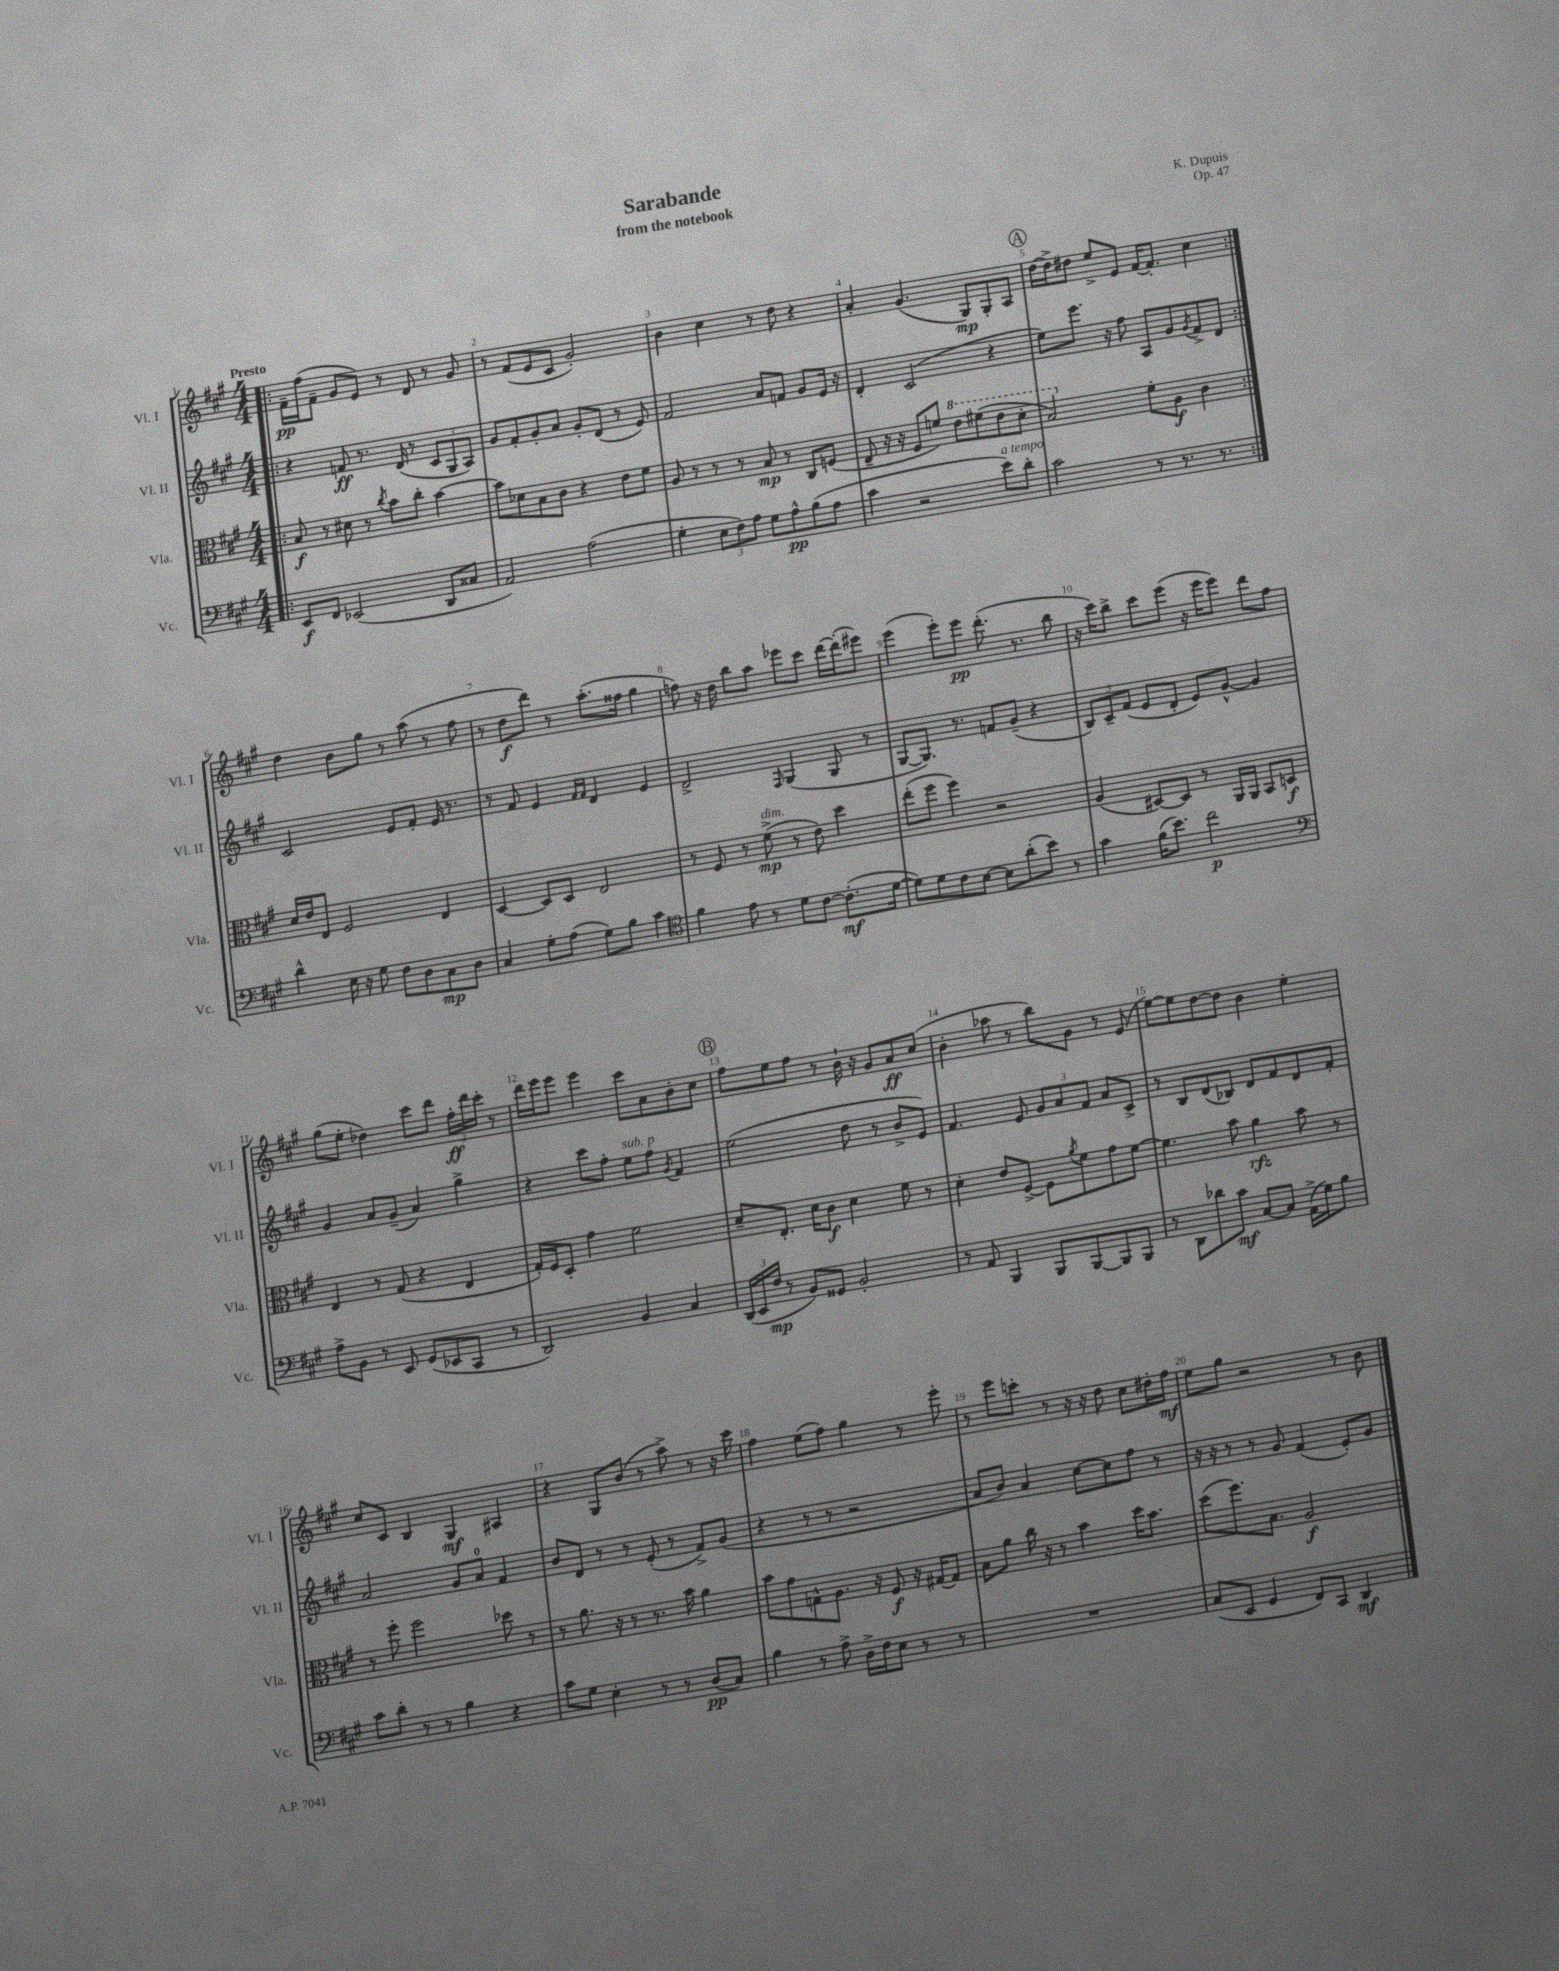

**kern	**dynam	**kern	**dynam	**kern	**dynam	**kern	**dynam
*part4	*part4	*part3	*part3	*part2	*part2	*part1	*part1
*staff4	*staff4	*staff3	*staff3	*staff2	*staff2	*staff1	*staff1
*I"Vc.	*	*I"Vla.	*	*I"Vl. II	*	*I"Vl. I	*
*I'Vc.	*	*I'Vla.	*	*I'Vl. II	*	*I'Vl. I	*
*clefF4	*	*clefC3	*	*clefG2	*	*clefG2	*
*k[f#c#g#]	*	*k[f#c#g#]	*	*k[f#c#g#]	*	*k[f#c#g#]	*
*M4/4	*	*M4/4	*	*M4/4	*	*M4/4	*
=1!|:	=1!|:	=1!|:	=1!|:	=1!|:	=1!|:	=1!|:	=1!|:
!	!	!	!	!	!	!LO:TX:a:B:t=Presto	!
8EE/L	f	8B/	f	4r	.	16f#~\LL	pp
.	.	.	.	.	.	(16ff#\J	.
8FF#/J	.	8r	.	.	.	8f#~\J	.
(2EE-X/	.	8d#X\	.	8fn/	ff	8g#/L	.
.	.	8r	.	8.r	.	8e/J)	.
.	.	8qcc#/	.	.	.	.	.
.	.	8b\L	.	.	.	8r	.
.	.	.	.	(16d/	.	.	.
.	.	8cc#'\J	.	8r	.	8d/	.
8DD/L	.	[4b\	.	12c#/L	.	8r	.
.	.	.	.	12G#/	.	.	.
8C##X/J	.	.	.	.	.	8g#/	.
.	.	.	.	12A/J)	.	.	.
=2	=2	=2	=2	=2	=2	=2	=2
2AA/)	.	8b\L]	.	8g#/L	.	8r	.
.	.	8d-X\	.	8f#'/	.	(8f#/L	.
.	.	8B\	.	8g#'/	.	8e/	.
.	.	8c#\J	.	8a/J	.	8c#/J	.
(2A\	.	4r	.	8g#'/L	.	2g#'/)	.
.	.	.	.	(8d/J	.	.	.
.	.	8e\L	.	8r	.	.	.
.	.	8f#\J	.	8e/)	.	.	.
=3	=3	=3	=3	=3	=3	=3	=3
4G#'\	.	8A/	.	2f#/	.	4b\	.
.	.	8r	.	.	.	.	.
12E\L	.	8r	.	.	.	4cc#\	.
12F#\)	.	.	.	.	.	.	.
.	.	8r	.	.	.	.	.
12A\J	.	.	.	.	.	.	.
8G#\L	.	8B/	mp	8a/L	.	8r	.
8A^^\	pp	8r	.	8fn/J	.	8dd\	.
(8B\	.	8C#/L	.	8g#/L	.	4r	.
8A\J	.	(8Fn/J	.	16e/Jk	.	.	.
.	.	.	.	16r	.	.	.
=4	=4	=4	=4	=4	=4	=4	=4
4c#\	.	8E~/	.	4d'/	.	4a'/	.
.	.	16r	.	.	.	.	.
.	.	16r	.	.	.	.	.
2r	.	8F#/L	.	(2c#/	.	(4.g#/	.
.	.	8fn/J)	.	.	.	.	.
*	*	*8va	*	*	*	*	*
.	.	8ee\L	.	.	.	.	.
.	.	(8ff#X\	.	.	.	8G#/L)	mp
!LO:TX:a:i:t=a tempo	!	!	!	!	!	!	!
8e\L)	.	8ee\	.	4r	.	8G#'/	.
8d'\J	.	8dd'\J	.	.	.	8A/J	.
!!LO:REH:place=s1:t=A
=5	=5	=5	=5	=5	=5	=5	=5
2c#\	.	2b/)	.	8ee\L)	.	[16dd\LL	.
.	.	.	.	.	.	16dd^\J]	.
.	.	.	.	8.eee\J	.	8dd#X\J	.
.	.	.	.	.	.	8ee^/L	.
.	.	.	.	16r	.	.	.
.	.	.	.	8ff#\	.	8e/J	.
*	*	*X8va	*	*	*	*	*
8r	.	8f#'\L	.	8A/L	.	[16f#/KL	.
.	.	.	.	.	.	8.f#'/J]	.
8.r	.	8A\J	f	8g#/	.	.	.
.	.	.	.	8qg#/	.	.	.
.	.	4c#\	.	8f#^/	.	4cc#\	.
8.r	.	.	.	.	.	.	.
.	.	.	.	8d/J	.	.	.
!!LO:LB:g=z
=6:|!	=6:|!	=6:|!	=6:|!	=6:|!	=6:|!	=6:|!	=6:|!
4d^^\	.	16d/LL	.	2c#/	.	4dd\	.
.	.	16e/J	.	.	.	.	.
.	.	8E/J	.	.	.	.	.
16E\	.	2F#/	.	.	.	8b\L	.
16r	.	.	.	.	.	.	.
8G#\	.	.	.	.	.	8gg#\J	.
8F#\L	.	.	.	8e/L	.	8r	.
8D\	.	.	.	8f#'/J	.	(8aa\	.
8C#\	mp	4E/	.	16e/	.	8r	.
.	.	.	.	8.r	.	.	.
8D\J	.	.	.	.	.	8ff#\	.
=7	=7	=7	=7	=7	=7	=7	=7
4C#/	.	[4D/	.	8r	.	8r	.
.	.	.	.	8f#/	.	8dd\L	f
8G#'\L	.	8D/L]	.	4e/	.	8ddd\J)	.
(8A\J	.	8D/J	.	.	.	8r	.
.	.	.	.	16qqf#/LL	.	.	.
.	.	.	.	16qqf#/JJ	.	.	.
8G#\L)	.	2E/	.	4d/	.	(8.aa'\L	.
8B\J	.	.	.	.	.	.	.
.	.	.	.	.	.	16ff##X\Jk	.
4c#\	.	.	.	4e/	.	4gg#\	.
=8	=8	=8	=8	=8	=8	=8	=8
*clefC4	*	*	*	*	*	*	*
4f#\	.	8r	.	2d^/	.	8ffn\)	.
.	.	8F#/	.	.	.	16r	.
.	.	.	.	.	.	16dd\	.
8e\	.	8r	.	.	.	8bb\L	.
!	!	!LO:TX:a:i:t=dim.	!	!	!	!	!
8r	.	(8f#^\	mp	.	.	8aa\J	.
.	.	.	.	16qqF#/	.	.	.
8d\L	.	8r	.	(4G#/	.	8eee-X\L	.
[8c#\J	.	8e\)	.	.	.	8ccc#\J	.
(8.c#'\L]	mf	4dd\	.	8G#/	.	[16ddd\LL	.
.	.	.	.	.	.	(16ddd'\J]	.
.	.	.	.	8r	.	8eee#X\J)	.
[16d\Jk	.	.	.	.	.	.	.
=9	=9	=9	=9	=9	=9	=9	=9
8d\L])	.	(8ee'\L	.	[8G#/L	.	(4eee\	.
8d\	.	8ff#\J	.	8.G#/J])	.	.	.
8c#\	.	4ff#\)	.	.	.	8eee'\L)	.
.	.	.	.	8.r	.	.	.
[8B\J	.	.	.	.	.	8eee\J	pp
8B\L]	.	2r	.	8fn/L	.	(8.ddd'\	.
(8a'\	.	.	.	(8g#~/J	.	.	.
.	.	.	.	.	.	8.r	.
8b\J)	.	.	.	4r	.	.	.
8r	.	.	.	.	.	8bb\	.
=10	=10	=10	=10	=10	=10	=10	=10
4g#\	.	(4A/	.	12B/L)	.	16r	.
.	.	.	.	.	.	16ccc#\KL)	.
.	.	.	.	12c#~/	.	.	.
.	.	.	.	.	.	8bb^\J	.
.	.	.	.	(12f#/J	.	.	.
(16f#\KL	.	[8D#X/L)	.	8e/L	.	8ccc#\L	.
8.b\J)	.	.	.	.	.	.	.
.	.	8D#/J]	.	8d'/J	.	(8eee\J	.
2cc#\	p	8r	.	8e/L)	.	16r	.
.	.	.	.	.	.	16eee\KL	.
.	.	16AA/LL	.	[8g#^^/J	.	8eee\J)	.
.	.	16AA/JJ	.	.	.	.	.
.	.	8BB/L	.	4g#/]	.	8ddd\L	.
.	.	8Dn/J	f	.	.	8ff#\J	.
!!LO:LB:g=z
=11	=11	=11	=11	=11	=11	=11	=11
*clefF4	*	*	*	*	*	*	*
8A^\L	.	4E/	.	4g#/	.	(8gg#\L	.
8BB\J	.	.	.	.	.	8ee'\J	.
8r	.	8r	.	8a/L	.	4dd-X\)	.
8EE/	.	(8G#/	.	(8g#~/J	.	.	.
(8GG#/L	.	4r	.	4a/)	.	8ccc#\L	.
8EE-X/	.	.	.	.	.	8ddd\J	.
8CC#/J	.	4E/	.	4gg#^\	.	24ff#'\LL	ff
.	.	.	.	.	.	24ddd\	.
.	.	.	.	.	.	24ccc#'\JJ	.
8r	.	.	.	.	.	8r	.
=12	=12	=12	=12	=12	=12	=12	=12
2DD/)	.	16G#'/LL)	.	4r	.	16ddd\LL	.
.	.	16F#/J	.	.	.	16eee\J	.
.	.	8D'/J	.	.	.	8eee\J	.
.	.	4g#\	.	8ccc#\L	.	4eee\	.
.	.	.	.	8ff#'\J	.	.	.
!	!	!	!	!LO:TX:a:i:t=sub. p	!	!	!
4BB/	.	2f#\	.	8ee\L	.	8ccc#\L	.
.	.	.	.	8ff#\J	.	8a\	.
.	.	.	.	8qg#/	.	.	.
4C#/	.	.	.	4f#/	.	8b'\	.
.	.	.	.	.	.	8cc#\J	.
!!LO:REH:place=s1:t=B
=13	=13	=13	=13	=13	=13	=13	=13
(24DD/LL	.	8d~/L	.	(2ee\	.	8ff#\L	.
24EE/	.	.	.	.	.	.	.
24F#/JJ	mp	.	.	.	.	.	.
8r	.	8.E'/J	.	.	.	8ee\	.
8BB/L)	.	.	.	.	.	8ff#\J	.
.	.	16d\KL	.	.	.	.	.
8GG##X/J	.	8c#\J	f	.	.	8r	.
2BB'/	.	4d\	.	8dd\	.	16b`\	.
.	.	.	.	.	.	16r	.
.	.	.	.	8r	.	8g#/L	.
.	.	8f#\	.	8b^/L	.	8a/	ff
.	.	8r	.	8e/J)	.	(8cc#/J	.
=14	=14	=14	=14	=14	=14	=14	=14
8r	.	4d'\	.	4.f#/	.	4b'\	.
8AA/	.	.	.	.	.	.	.
4BBB/	.	8e/L	.	.	.	8aa-X\	.
.	.	[8F#^/J	.	8e/	.	8r	.
8BBB/L	.	8F#\L]	.	12g#/L	.	8bb\L)	.
.	.	.	.	12a/	.	.	.
.	.	8qa/	.	.	.	.	.
[8BBB/	.	8f#\	.	.	.	8g#\J	.
.	.	.	.	12f#/J	.	.	.
8BBB/]	.	8g#\	.	8a/L	.	8r	.
8BBB/J	.	[8f#\J	.	8c#^/J	.	(8e/	.
=15	=15	=15	=15	=15	=15	=15	=15
8r	.	4.f#\]	.	8r	.	[8ee\L)	.
8DD\L	.	.	.	8B/L	.	8ee\]	.
8d-X\	.	.	.	(8d/	.	[8dd\	.
8c#\J	mf	8b\	.	8B-X/J)	.	8dd\J]	.
[8C#/L	.	4a\	rfz	8d/L	.	4b\	.
8C#/J]	.	.	.	8f#/	.	.	.
(16AA^\LL	.	8b\	.	8d/	.	4ee'\	.
16G#\J)	.	.	.	.	.	.	.
8B\J	.	8r	.	8f#'/J	.	.	.
!!LO:LB:g=z
=16	=16	=16	=16	=16	=16	=16	=16
8c#\L	.	8r	.	2a/	.	8cc#/L	.
8d'\J	.	8ff#'\	.	.	.	8c#/J	.
8r	.	2ff#\	.	.	.	4B/	.
8r	.	.	.	.	.	.	.
4B\	.	.	.	8g#/L	.	4G#/	mf
.	.	.	.	8a/J	.	.	.
4r	.	8dd-X\	.	4f#/	.	4A#X/	.
.	.	8r	.	.	.	.	.
=17	=17	=17	=17	=17	=17	=17	=17
8c#\L	.	8r	.	8b/L	.	4r	.
8G#\J	.	8.a\	.	8d/J	.	.	.
4E'\	.	.	.	8r	.	8G#/L	.
.	.	16r	.	.	.	.	.
.	.	8r	.	8r	.	(8b/J	.
8r	.	8.r	.	(8e'/	.	8r	.
8r	.	.	.	8r	.	8aa^\)	.
.	.	16b\	.	.	.	.	.
(8D/L	pp	4a\	.	8f#^/L)	.	8r	.
8C#/J)	.	.	.	(8g#/J	.	16r	.
.	.	.	.	.	.	16ccc#\	.
=18	=18	=18	=18	=18	=18	=18	=18
4B\	.	8b\L	.	4r	.	4ff#\	.
.	.	8g#\	.	.	.	.	.
8r	.	8Gn^^\	.	8r	.	(8ee\L	.
8A^\	.	8.A\J	.	8r	.	8ff#\J)	.
16D^\LL	.	.	.	2r	.	4gg#\	.
16F#\J	.	16r	.	.	.	.	.
8E\J	.	8F#/	f	.	.	.	.
8r	.	16r	.	.	.	8r	.
.	.	[16G#X/KL	.	.	.	.	.
8r	.	8G#/J]	.	.	.	8eee'\	.
=19	=19	=19	=19	=19	=19	=19	=19
1r	.	8B\L	.	8a/L	.	8r	.
.	.	8a\J	.	8b/J)	.	8eee\L	.
.	.	16cc#\	.	4a/	.	8cccn'\J	.
.	.	16r	.	.	.	.	.
.	.	8r	.	.	.	8r	.
.	.	4b\	.	[8cc#\L	.	16r	.
.	.	.	.	.	.	16r	.
.	.	.	.	8cc#\]	.	8dd\	.
.	.	16dd\KL	.	8ff#\J	.	8cc#\L	.
.	.	8.b\J	.	.	.	.	.
.	.	.	.	8r	.	16dd#X'\L	.
.	.	.	.	.	.	16ff#\JJ	mf
=20	=20	=20	=20	=20	=20	=20	=20
(8C#/L	.	(8dd\L	.	16r	.	8ee\L	.
.	.	.	.	16r	.	.	.
8EE/J	.	8.ff#\)	.	8r	.	8gg#\J	.
4GG#/	.	.	.	8r	.	2r	.
.	.	8.B\J	.	.	.	.	.
.	.	.	.	8g#/	.	.	.
8FF#/L)	.	2A/	f	(4f#/	.	.	.
8CC#/J	.	.	.	.	.	.	.
4DD/	mf	.	.	8e'/L)	.	8r	.
.	.	.	.	8g#/J	.	8b\	.
==	==	==	==	==	==	==	==
*-	*-	*-	*-	*-	*-	*-	*-
